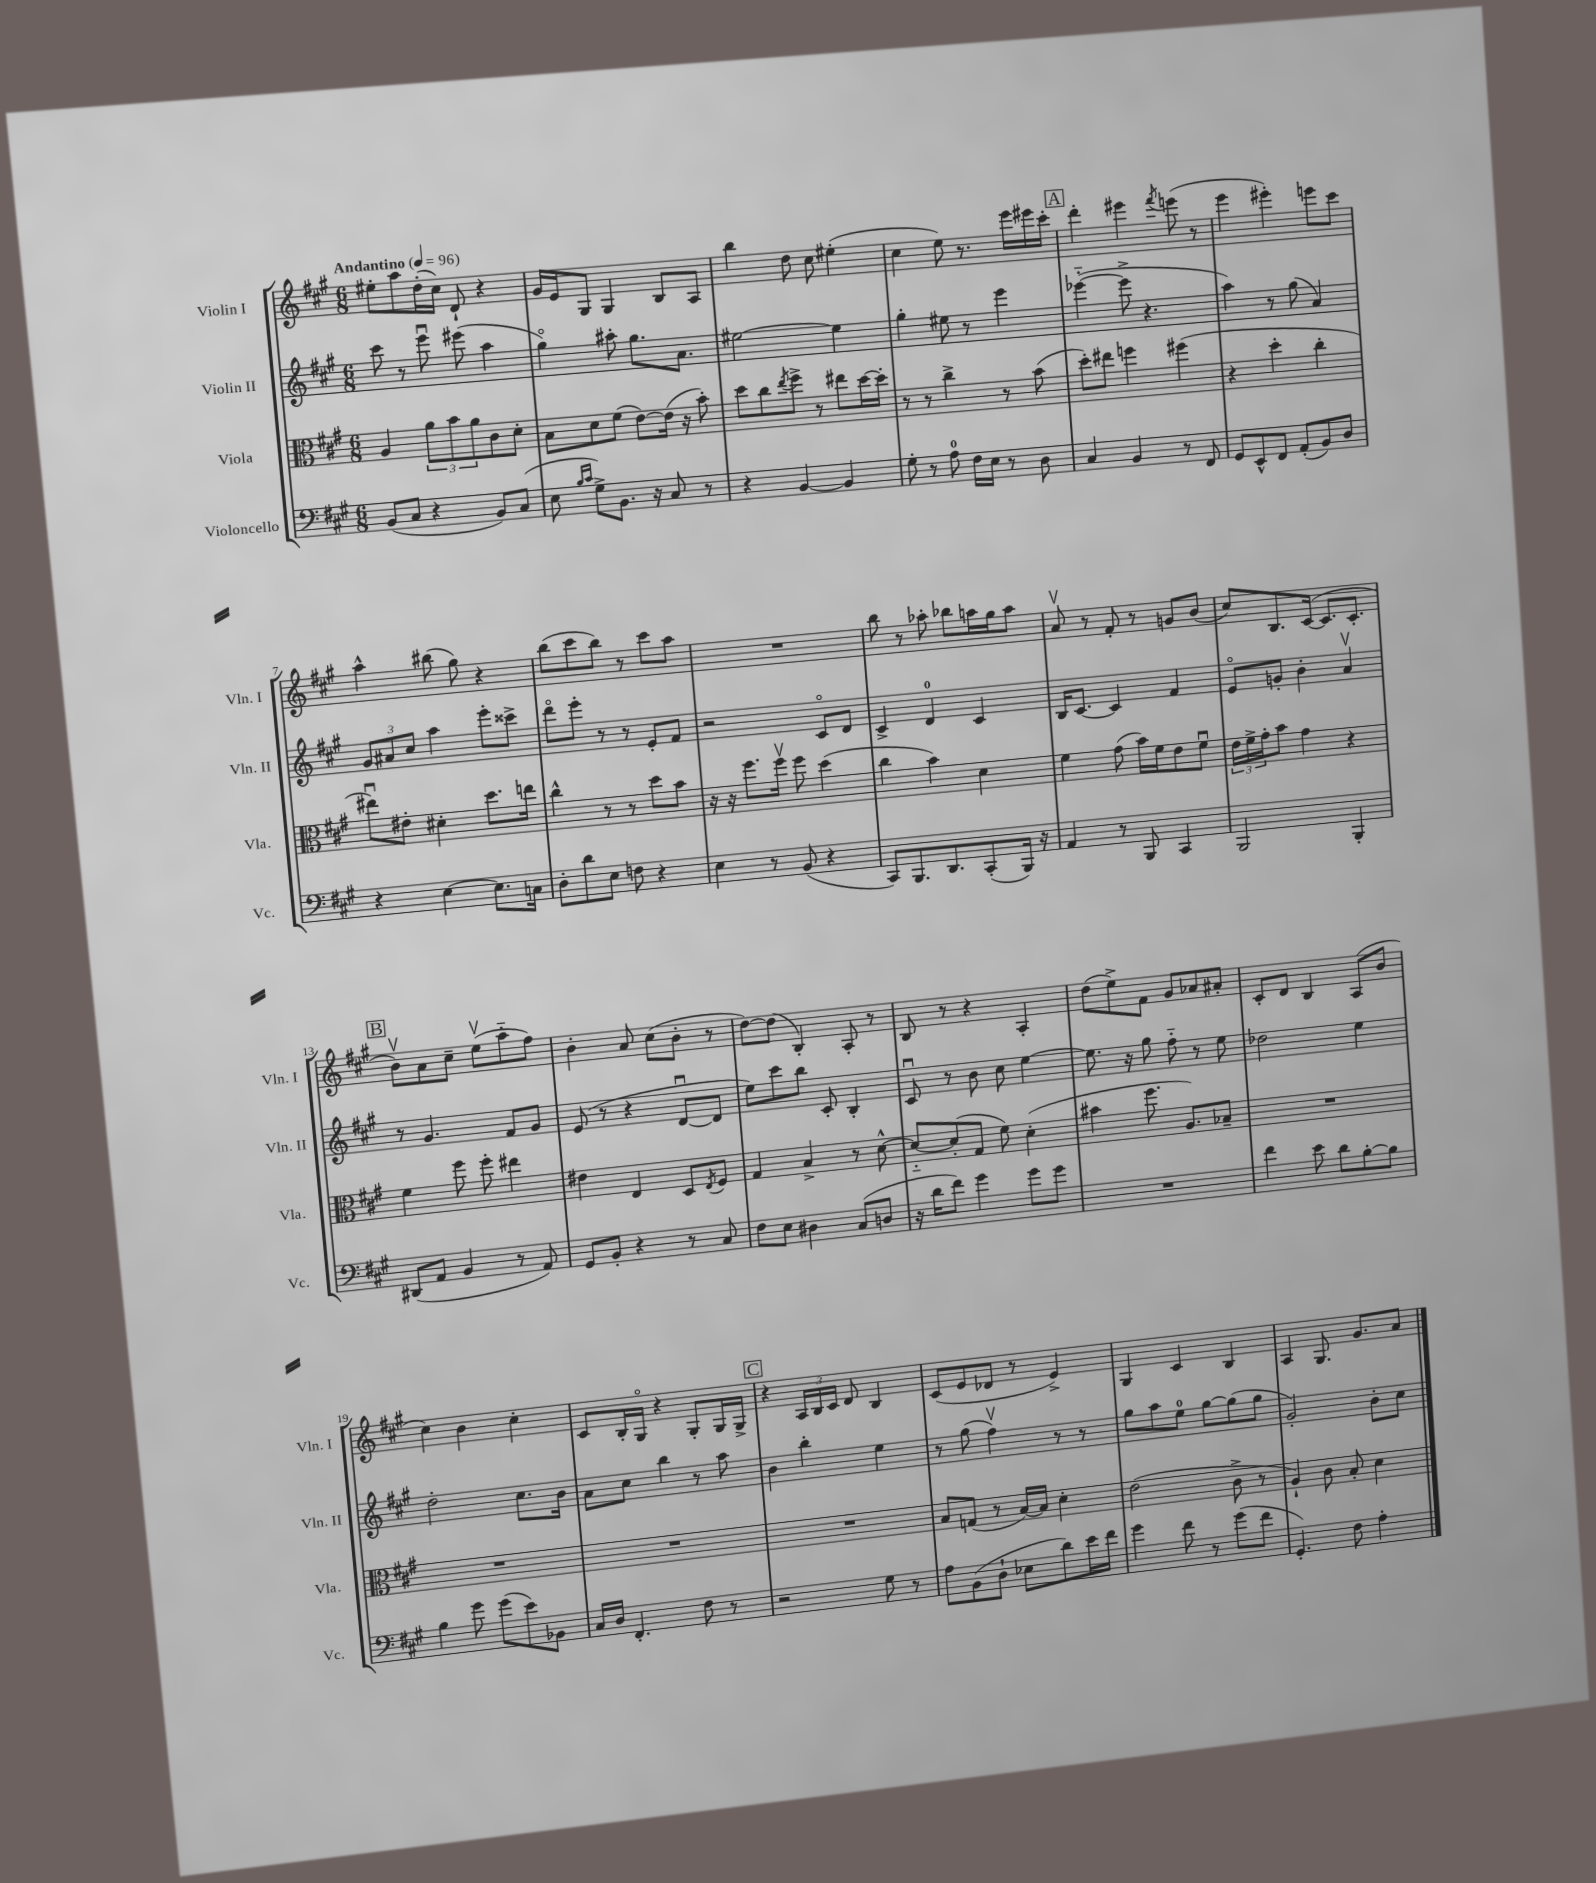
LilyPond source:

<<
\new StaffGroup <<
\new Staff = "s0" \with { instrumentName = "Violin I" shortInstrumentName = "Vln. I" } {
    \clef treble \key a \major \numericTimeSignature \time 6/8 \tempo "Andantino" 4 = 96
    eis''8-. a''8 d''16-.( cis''16) d'8-! r4 |
    gis'16 e'16 gis8 gis4 b8 a8 |
    b''4 d''8 cis''8 eis''4-.( |
    cis''4 e''8) r8. e'''16 eis'''16 cis'''16-. |
    \mark \markup { \box "A" } d'''4-. eis'''4 \acciaccatura { fis'''8 } e'''8( r8 |
    e'''4 eis'''4-.) e'''8 cis'''8 |
    a''4-^ bis''8( gis''8) r4 |
    b''8( cis'''8 b''8) r8 cis'''8 a''8 |
    R2. |
    b''8 r8 aes''8-. bes''8 a''16 gis''16 a''8 |
    a'8\upbow r8 fis'8-. r8 g'8 b'8( |
    cis''8) b8. cis'16~( cis'8. cis'8.-. |
    \mark \markup { \box "B" } b'8\upbow) a'8 cis''8-- e''8\upbow( a''8-_ fis''8) |
    b'4-. a'8 cis''8( b'8-. r8 |
    d''8~) d''8( b4-.) a8-. r8 |
    b8 r8 r4 a4-. |
    d''8( e''8->) fis'8 gis'8 aes'8 ais'8-. |
    cis'8-. d'8 b4 a8( b'8 |
    cis''4) b'4 cis''4-. |
    cis'8 b16-. gis16\flageolet r4 gis8-. gis16 gis16-> |
    \mark \markup { \box "C" } r4 \tuplet 3/2 { a16 b16 cis'16 } d'8 b4 |
    cis'8( e'8 des'8 r8 e'4->) |
    gis4 cis'4 b4 |
    a4 gis8. gis'8. a'8 \bar "|." |
}
\new Staff = "s1" \with { instrumentName = "Violin II" shortInstrumentName = "Vln. II" } {
    \clef treble \key a \major \numericTimeSignature \time 6/8
    cis'''8 r8 e'''8\downbow eis'''8( a''4 |
    gis''4\flageolet) ais''8-. gis''8. a'8. |
    eis''2~ eis''4 |
    gis''4-. eis''8 r8 e'''4 |
    \mark \markup { \box "A" } ees'''4~-_( ees'''8-> r4. |
    a''4) r8 gis''8( a'4) |
    \tuplet 3/2 { gis'8 ais'8 cis''8 } a''4 e'''8-. cisis'''8-> |
    d'''8\flageolet e'''8-. r8 r8 e'8-. fis'8 |
    r2 cis'8\flageolet d'8 |
    cis'4-> d'4-0 cis'4 |
    b16 cis'8.~ cis'4 fis'4 |
    e'8\flageolet g'8-. b'4-. a'4\upbow |
    \mark \markup { \box "B" } r8 gis'4. fis'8 gis'8 |
    e'8( r8 r4 d'8~\downbow d'8 |
    e''8) cis'''8 b''8 cis'8-. b4-. |
    cis'8\downbow r8 b'8 cis''8 e''4~ |
    e''8. r16 gis''8 fis''8-_ r8 e''8 |
    des''2 e''4 |
    d''2-. cis''8. b'16 |
    a'8 cis''8 b''4 r8 a''8 |
    \mark \markup { \box "C" } b'4 b''4-. e''4 |
    r8 gis''8( fis''4\upbow) r8 r8 |
    gis''8 a''8 e''8-0 gis''8~ gis''8( gis''8 |
    gis'2-.) b'8-. cis''8 \bar "|." |
}
\new Staff = "s2" \with { instrumentName = "Viola" shortInstrumentName = "Vla." } {
    \clef alto \key a \major \numericTimeSignature \time 6/8
    a4 \tuplet 3/2 { a'8 b'8 a'8 } cis'8 d'8-. |
    b8 d'8 fis'8( e'8~) e'16( r16 b'8-.) |
    d''8 cis''8 \acciaccatura { e''8 } fis''8-> r8 eis''8 d''16~ d''16-. |
    r8 r8 cis''4-> r8 b'8( |
    \mark \markup { \box "A" } d''8-.) eis''8 f''4 fis''4( |
    r4 d''4-. cis''4-. |
    eis''8\downbow) eis'8-. dis'4-. d''8. e''16 |
    cis''4-^ r8 r8 d''8 b'8 |
    r16 r16 fis''8. fis''16\upbow fis''8 d''4( |
    cis''4 b'4) d'4 |
    fis'4 gis'8( b'16) fis'16 e'8 fis'8\downbow |
    \tuplet 3/2 { e'16 fis'16-> gis'16-. } b'8 gis'4 r4 |
    \mark \markup { \box "B" } fis'4 fis''8 fis''8-. eis''4 |
    eis'4 e4 d8 \acciaccatura { e8 } fis8 |
    gis4 b4-> r8 d'8~-^ |
    d'8~-_ d'8-.( gis8 fis'8) d'4-.( |
    bis'4 fis''8. a8.) bes8-- |
    R2. |
    R2. |
    R2. |
    \mark \markup { \box "C" } R2. |
    b8 g8( r8 b16~) b16 d'4-. |
    e'2( cis'8-> r8 |
    a4-!) cis'8 b8-. d'4 \bar "|." |
}
\new Staff = "s3" \with { instrumentName = "Violoncello" shortInstrumentName = "Vc." } {
    \clef bass \key a \major \numericTimeSignature \time 6/8
    b,8( cis8 r4 b,8) cis8( |
    e8 \grace { b16 cis'16 } gis8->) b,8. r16 cis8 r8 |
    r4 b,4~ b,4 |
    gis8-. r8 a8-0 fis16 e16 r8 d8 |
    \mark \markup { \box "A" } cis4 b,4 r8 fis,8 |
    gis,8 e,8-^ fis,8 a,8-.( b,8) d8 |
    r4 e4~ e8. c16 |
    d8-. d'8 e8 f8 r4 |
    e4 r8 b,8( r4 |
    cis,8) b,,8. d,8. cis,8-.( b,,16) r16 |
    a,4 r8 b,,8 cis,4 |
    b,,2 b,,4-. |
    \mark \markup { \box "B" } dis,8( a,8 b,4 r8 a,8) |
    gis,8 b,8-. r4 r8 cis8 |
    fis8 e8 dis4 cis8( d8 |
    r16 d'16 fis'8) gis'4 gis'8 gis'8 |
    R2. |
    fis'4 e'8 d'8 b8~-. b8 |
    b4 gis'8 gis'8( e'8) bes,8 |
    cis16 d16 fis,4.-. fis8 r8 |
    \mark \markup { \box "C" } r2 gis8 r8 |
    a8 b,8( d8-! ees8 d'8) e'16 fis'16 |
    gis'4 fis'8 r8 gis'8( fis'8 |
    gis,4.-.) fis8 a4-. \bar "|." |
}
>>
>>
